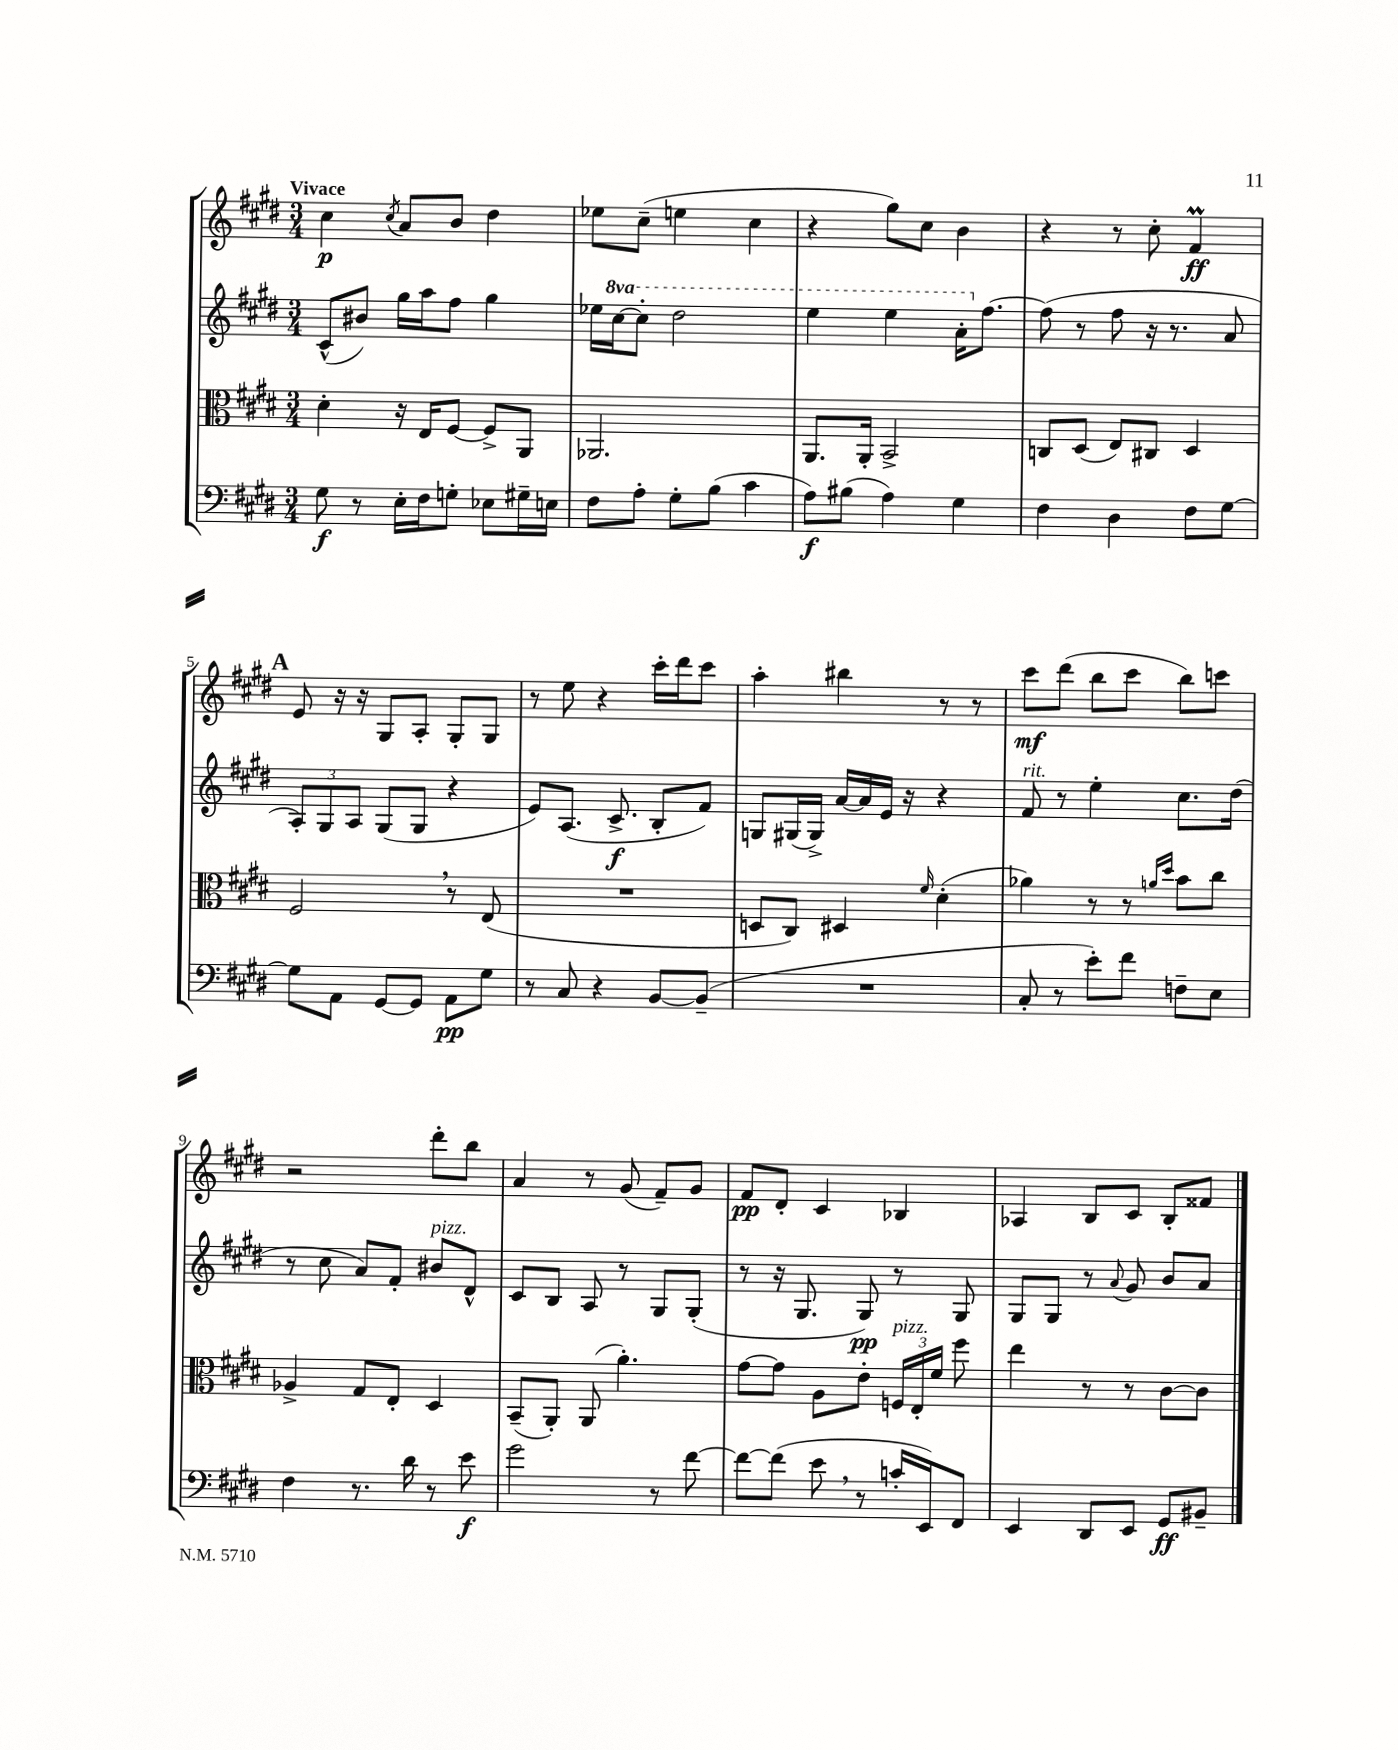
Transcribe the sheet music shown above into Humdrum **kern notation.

**kern	**kern	**kern	**kern
*staff4	*staff3	*staff2	*staff1
*clefF4	*clefC3	*clefG2	*clefG2
*k[f#c#g#d#]	*k[f#c#g#d#]	*k[f#c#g#d#]	*k[f#c#g#d#]
*M3/4	*M3/4	*M3/4	*M3/4
8G#\	4d#'\	(8c#^^/L	4cc#\
8r	.	8b#/J)	.
.	.	.	8qcc#/
16E'\LL	16r	16gg#\LL	8a/L
16F#\J	16E/LK	16aa\J	.
8G'\J	[8F#/J	8ff#\J	8b/J
8E-\L	8F#^/]L	4gg#\	4dd#\
16G#~\L	8AA/J	.	.
16E\JJ	.	.	.
=	=	=	=
8F#\L	2.AA-/	16ee-\LL	8ee-\L
.	.	[16ccc#\J	.
8A'\J	.	8ccc#'\]J	(8cc#~\J
8G#'\L	.	2ddd#\	4ee\
(8B\J	.	.	.
4c#\	.	.	4cc#\
=	=	=	=
8A\L)	8.AA/L	4eee\	4r
(8B#\J	.	.	.
.	16AA'/Jk	.	.
4A\)	2BB^/	4eee\	8gg#\L)
.	.	.	8cc#\J
4G#\	.	16aa'\LK	4b\
.	.	[8.ff#\J	.
=	=	=	=
4F#\	8C/L	(8ff#\]	4r
.	(8D#/J	8r	.
4D#\	8E/L)	8ff#\	8r
.	8C#/J	16r	8cc#'\
.	.	8.r	.
8F#\L	4D#/	.	4f#/
[8G#\J	.	8a/	.
=	=	=	=
8G#\]L	2F#/	12A'/L)	8e/
.	.	12G#/	.
8AA\J	.	.	16r
.	.	12A/J	.
.	.	.	16r
[8GG#/L	.	(8G#/L	8G#/L
8GG#/]J	.	8G#/J	8A'/J
8AA\L	8r	4r	8G#'/L
8G#\J	(8E/	.	8G#/J
=	=	=	=
8r	2.r	8e/L)	8r
8C#/	.	(8.A/J	8ee\
4r	.	.	4r
.	.	8.c#^/	.
[8BB/L	.	8B'/L	16ccc#'\LL
.	.	.	16ddd#\J
(8BB~/]J	.	8f#/J)	8ccc#\J
=	=	=	=
2.r	8D/L	8G/L	4aa'\
.	8C#/J)	(16G#/L	.
.	.	16G#^/JJ)	.
.	4D#/	[16a/LL	4bb#\
.	.	16a/]	.
.	.	16e/JJ	.
.	.	16r	.
.	16qqf#/	.	.
.	(4d#'\	4r	8r
.	.	.	8r
=	=	=	=
8C#'/	4a-\)	8f#/	8ccc#\L
8r	.	8r	(8ddd#\J
8e'\L)	8r	4ee'\	8bb\L
8f#\J	8r	.	8ccc#\J
.	16qqa/LL	.	.
.	16qqdd#/JJ	.	.
8F~\L	8b\L	8.cc#\L	8bb\L)
8E\J	8cc#\J	.	8ccc\J
.	.	(16dd#\Jk	.
=	=	=	=
4F#\	4A-^/	8r	2r
.	.	8cc#\	.
8.r	8G#/L	8a/L)	.
.	8E'/J	8f#'/J	.
16d#\	.	.	.
8r	4D#/	8b#/L	8ddd#'\L
8e\	.	8d#^^/J	8bb\J
=	=	=	=
2g#\	(8BB~/L	8c#/L	4a/
.	8AA'/J)	8B/J	.
.	(8AA/	8A/	8r
.	4.a'\)	8r	(8g#/
8r	.	8G#/L	8f#~/L)
[8f#\	.	(8G#'/J	8g#/J
=	=	=	=
8f#\_L	[8g#\L	8r	8f#/L
(8f#\]J	8g#\]J	16r	8d#'/J
.	.	8.G#/	.
8e\	8A\L	.	4c#/
8r	8e'\J	8G#/)	.
16c'/LL	24F/LL	8r	4B-/
.	24E'/	.	.
16EE/J)	.	.	.
.	24f#/JJ	.	.
8FF#/J	8ff#\	8G#/	.
=	=	=	=
4EE/	4ee\	8G#/L	4A-/
.	.	8G#/J	.
8DD#/L	8r	8r	8B/L
.	.	8qqa/	.
8EE/J	8r	8g#/	8c#/J
8GG#/L	[8c#\L	8b/L	8B'/L
8BB#~/J	8c#\]J	8a/J	8f##/J
==	==	==	==
*-	*-	*-	*-
